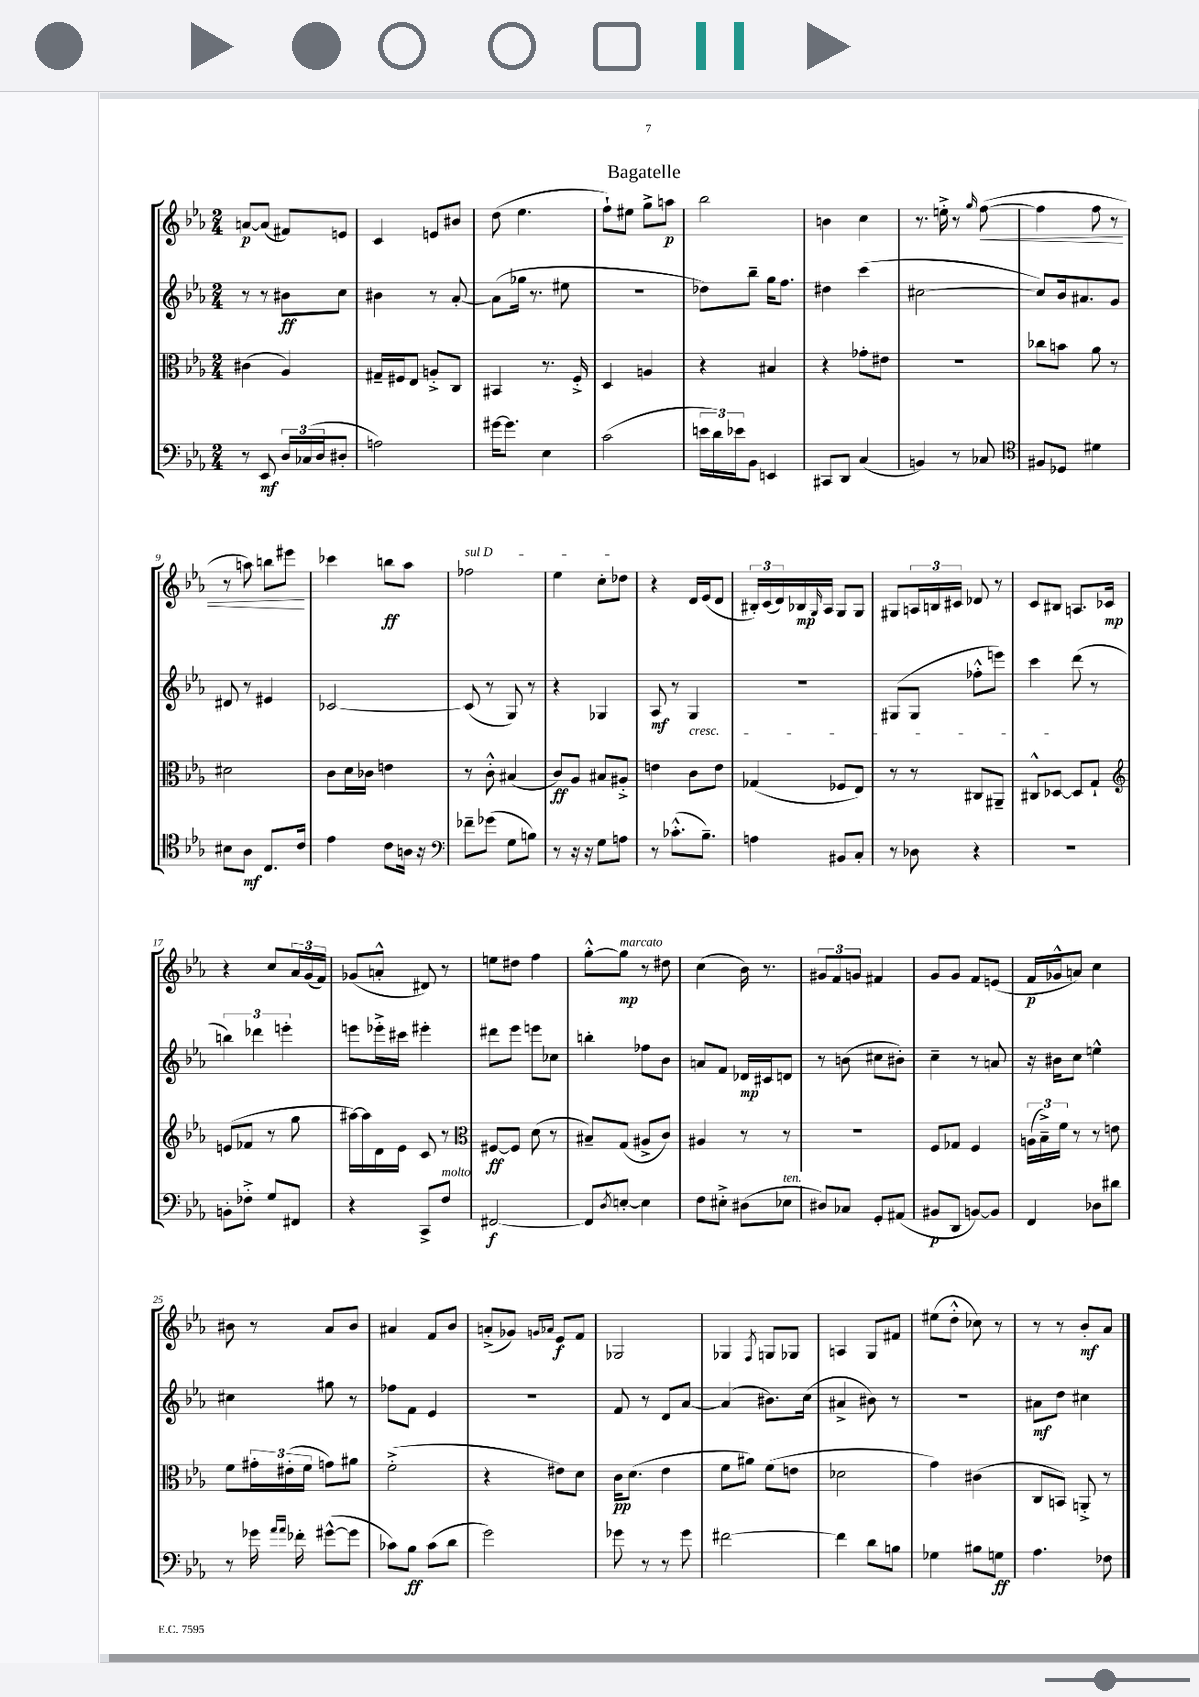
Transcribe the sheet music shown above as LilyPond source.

\header { title = "Bagatelle" }
<<
\new StaffGroup <<
\new Staff = "s0" {
    \clef treble \key ees \major \numericTimeSignature \time 2/4
    a'8~\p a'8( fis'8) e'8 |
    c'4 e'8 bis'8 |
    d''8( ees''4. |
    f''8-!) eis''8 g''8-> a''8\p |
    bes''2 |
    b'4 c''4 |
    r8. e''16-.-> r8 \grace { g''16 } f''8~\<( |
    f''4 f''8 r8 |
    r8 a''8) b''8 eis'''8\! |
    ces'''4 b''8\ff aes''8 |
    \once \override TextSpanner.bound-details.left.text = \markup { \italic "sul D" } fes''2\startTextSpan |
    ees''4 c''8-. des''8\stopTextSpan |
    r4 d'16 ees'16( d'8 |
    \tuplet 3/2 { bis16-.) c'16( d'16) } bes16\mp \grace { g16 } aes16 g8 g8 |
    gis8 \tuplet 3/2 { a16 b16 cis'16 } des'8 r8 |
    c'8 bis8 a8. ces'16\mp |
    r4 c''8 \tuplet 3/2 { aes'16 g'16( f'16) } |
    ges'8( a'8-.-^ dis'8) r8 |
    e''8 dis''8 f''4 |
    g''8~-.-^ g''8\mp^\markup { \italic "marcato" } r8 dis''8 |
    c''4( bes'16) r8. |
    \tuplet 3/2 { gis'8 f'8 g'8 } fis'4 |
    g'8 g'8 f'8 e'8( |
    f'16\p ges'16-^ a'8) c''4 |
    bis'8 r8 aes'8 bis'8 |
    ais'4 f'8 bes'8 |
    a'8-.->( ges'8) \grace { g'16 aes'16 } ees'8\f f'8 |
    ges2 |
    ges4 \acciaccatura { f8 } g8 ges8 |
    a4 g8 fis'8 |
    eis''8( d''8-.-^ ces''8) r8 |
    r8 r8 bes'8-.\mf aes'8 \bar "|." |
}
\new Staff = "s1" {
    \clef treble \key ees \major \numericTimeSignature \time 2/4
    r8 r8 bis'8\ff c''8 |
    bis'4 r8 aes'8~-. |
    aes'8( ges''16 r8. eis''8 |
    R2 |
    des''8) bes''8-- g''16 f''8. |
    dis''4 c'''4( |
    cis''2~ |
    cis''8) bes'16 ais'8. g'8 |
    dis'8 r8 eis'4 |
    ces'2~ |
    ces'8( r8 g8) r8 |
    r4 ges4 |
    aes8\mf r8 g4\cresc |
    R2 |
    gis8( gis8 fes''8-.-^ e'''8) |
    c'''4\! d'''8( r8 |
    \tuplet 3/2 { b''4) des'''4 e'''4-. } |
    e'''8 ees'''16-.-> cis'''16 eis'''4-. |
    dis'''8 ees'''8 e'''8 ces''8 |
    b''4-. fes''8 bes'8 |
    a'8 f'8 des'16\mp cis'16 d'8 |
    r8 b'8( cis''8 bis'8-.) |
    c''4-- r8 a'8 |
    r16 bis'16 c''8 e''4-^ |
    cis''4 gis''8 r8 |
    fes''8 f'8 ees'4 |
    R2 |
    f'8 r8 d'8 aes'8~ |
    aes'4( bis'8.) c''16( |
    ais'4-> bis'8) r8 |
    r2 |
    ais'8\mf d''8 cis''4 \bar "|." |
}
\new Staff = "s2" {
    \clef alto \key ees \major \numericTimeSignature \time 2/4
    cis'4( aes4) |
    gis16-- fis16 ees8 a8-.-> c8 |
    bis,4 r8. f16-.-> |
    d4 a4 |
    r4 bis4 |
    r4 ges'8-. eis'8 |
    r2 |
    ces''8 b'8 aes'8 r8 |
    dis'2 |
    c'8 d'16 ces'16 e'4 |
    r8 c'8-.-^ bis4( |
    c'8\ff) aes8 bis8 ais8-.-> |
    e'4 c'8 e'8 |
    ges4( fes8 ees8) |
    r8 r8 cis8 ais,8-- |
    cis8-^ des8~ des8 g8-! |
    \clef treble e'8( fes'8 r8 g''8 |
    ais''16~) ais''16 d'16 ees'16 c'8 r8 |
    \clef alto fis8~\ff fis8 d'8( r8 |
    bis8--) g8( ais8-> c'8) |
    ais4 r8 r8 |
    r2 |
    f8 ges8 f4 |
    \tuplet 3/2 { a16( bes16--->) f'16 } r8 r8 e'8 |
    f'8 \tuplet 3/2 { gis'16-. eis'16-.( f'16 } g'8) ais'8 |
    f'2-.->( |
    r4 eis'8) d'8 |
    c'16\pp d'8.( ees'4 |
    f'8 ais'8) f'8( e'8 |
    des'2 |
    g'4) cis'4( |
    c8 b,8) a,8-.-> r8 \bar "|." |
}
\new Staff = "s3" {
    \clef bass \key ees \major \numericTimeSignature \time 2/4
    r8 ees,8\mf \tuplet 3/2 { d16 ces16( d16 } dis8-. |
    a2) |
    gis'16~ gis'8. ees4 |
    c'2( |
    \tuplet 3/2 { e'16 d'16) ees'16 } bes,8 e,4 |
    cis,8 d,8 c4( |
    b,4) r8 ces8 |
    \clef tenor fis8 des8 dis'4 |
    bis8 aes8\mf c8. c'16 |
    ees'4 c'8 a16 r16 |
    \clef bass fes'8-- ges'8( g8 b8) |
    r8 r16 r16 g8 a8 |
    r8 ces'8.-.-^( bes8.--) |
    a4 bis,8 c8-. |
    r8 des8 r4 |
    R2 |
    b,8-. fes8-.-> g8 fis,8 |
    r4 c,8-> f8^\markup { \italic "molto" } |
    fis,2~\f |
    fis,8 \acciaccatura { d8 } e8~-. e4 |
    f8 eis8-.-> dis8( ees8^\markup { \italic "ten." } |
    dis8) ces8 g,8-. ais,8( |
    bis,8\p d,8 b,8~) b,8 |
    f,4 des8 dis'8 |
    r8 ges'16 \grace { aes'16 aes'16 } fes'16-. gis'8~-^( gis'8 |
    ces'8) bes8\ff ces'8( d'8 |
    g'2) |
    ges'8 r8 r8 ges'8 |
    fis'2~ |
    fis'4 d'8 b8 |
    ges4 bis8 g8\ff |
    aes4. fes8 \bar "|." |
}
>>
>>
